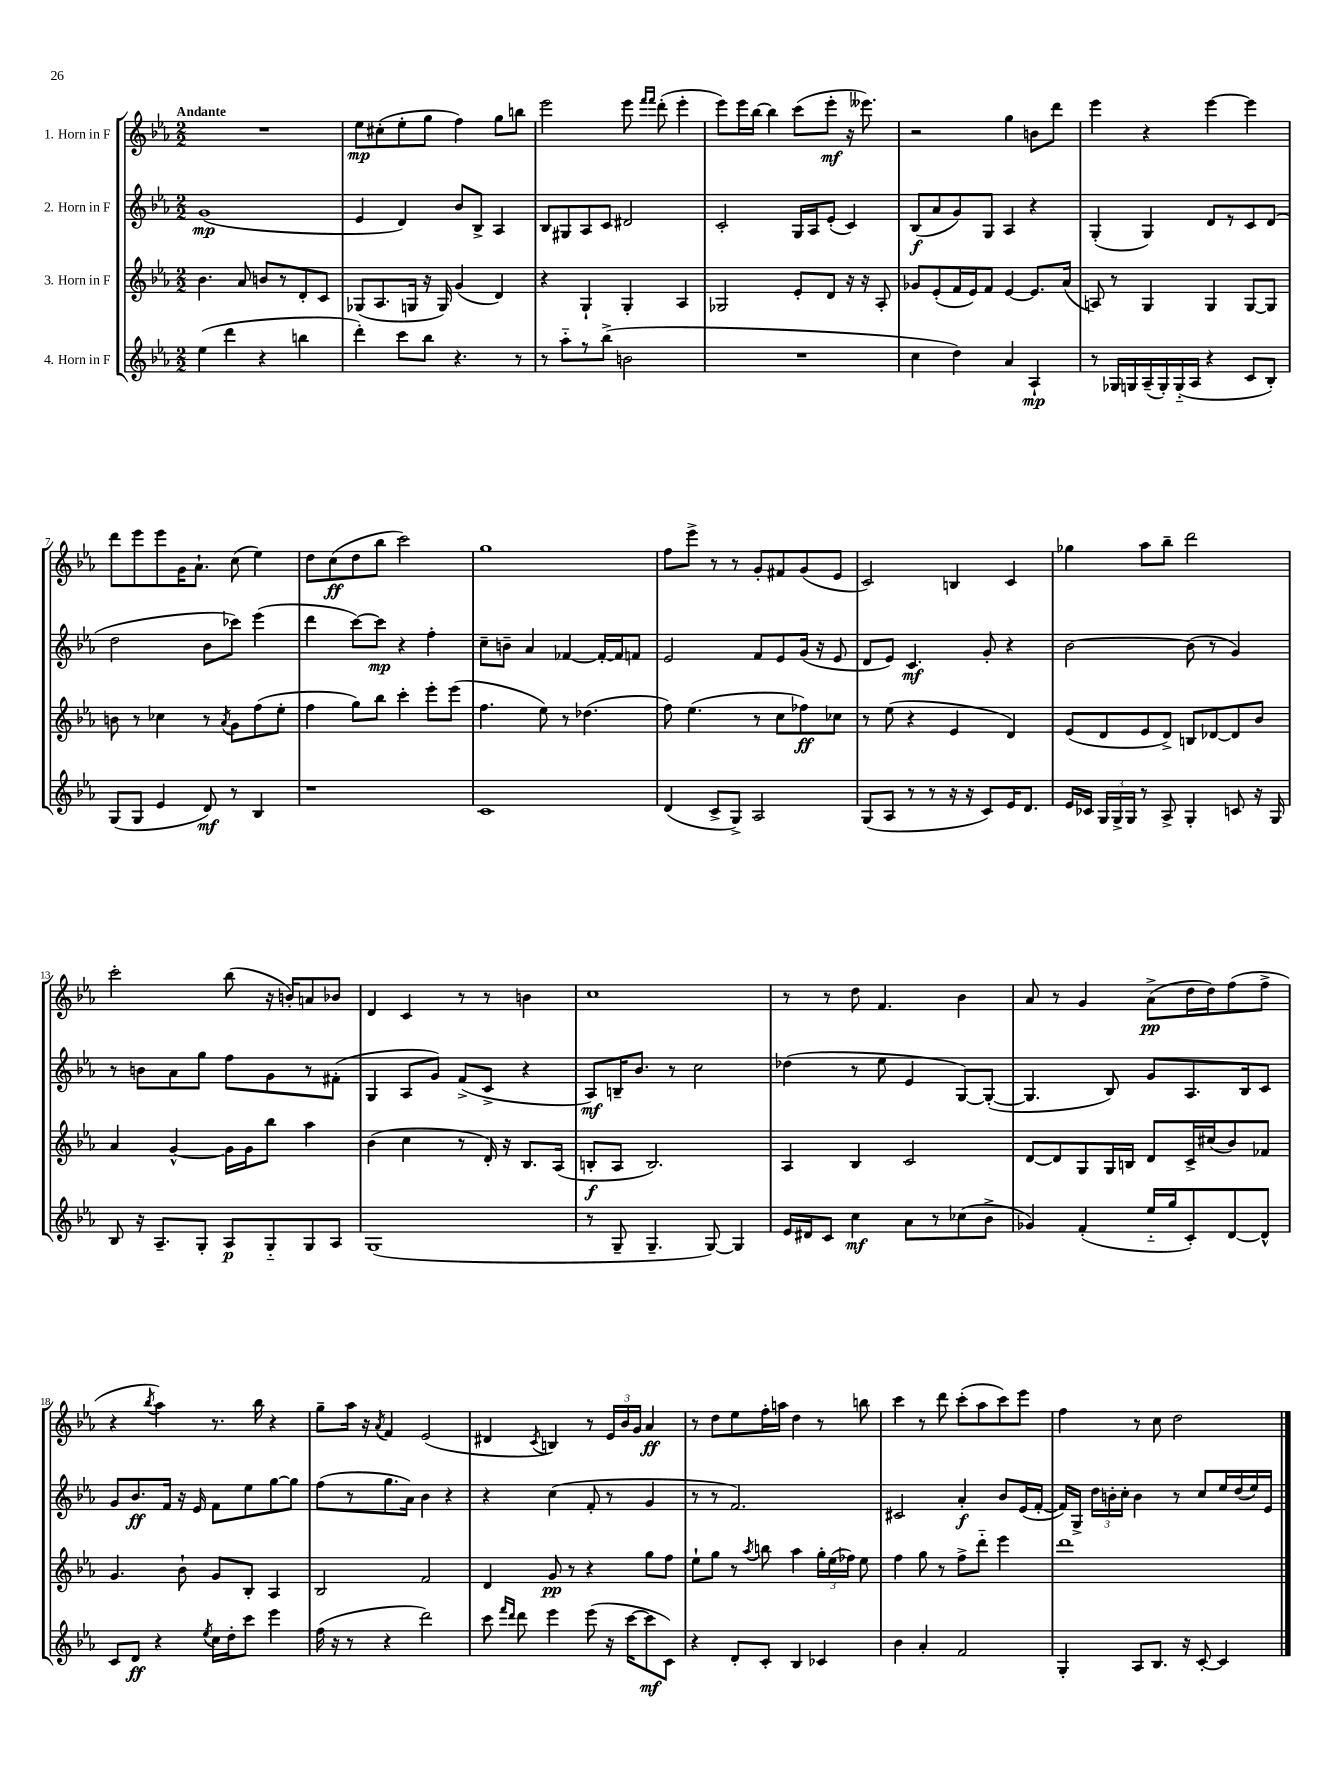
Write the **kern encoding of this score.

**kern	**kern	**kern	**kern
*staff4	*staff3	*staff2	*staff1
*clefG2	*clefG2	*clefG2	*clefG2
*k[b-e-a-]	*k[b-e-a-]	*k[b-e-a-]	*k[b-e-a-]
*M2/2	*M2/2	*M2/2	*M2/2
(4ee-	4.b-	(1g	1r
4ddd	.	.	.
.	8a-	.	.
4r	8b	.	.
.	8r	.	.
4bb	8d'	.	.
.	8c	.	.
=	=	=	=
4ddd')	(8G-	4e-	8ee-
.	8.A-	.	(8cc#'
8ccc	.	4d)	8ee-'
.	16G	.	.
8bb-	16r	.	8gg
.	16G)	.	.
4.r	(4g	8b-	4ff)
.	.	8B-^	.
.	4d)	4A-	8gg
8r	.	.	8bb
=	=	=	=
8r	4r	8B-	2eee-
8aa-'~	.	8G#	.
8r	4G`	8A-	.
(8bb-^	.	8c	.
2b	4G'	2d#	8eee-
.	.	.	16qqfff
.	.	.	16qqfff
.	.	.	(8ddd'
.	4A-	.	4eee-'
=	=	=	=
1r	2G-	2c'	8eee-)
.	.	.	16eee-
.	.	.	[16bb-
.	.	.	4bb-]
.	8e-'	16G	(8ccc
.	.	16A-	.
.	8d	(8e-'	8eee-'
.	16r	4c)	16r
.	16r	.	8.eee--)
.	8A-'	.	.
=	=	=	=
4cc	8g-	(8B-	2r
.	(8e-'	8a-	.
4dd)	16f	8g)	.
.	16e-)	.	.
.	8f	8G	.
4a-	[4e-	4A-	4gg
4A-`	8.e-]	4r	8b
.	.	.	8ddd
.	(16a-	.	.
=	=	=	=
8r	8A)	(4G'	4eee-
16G-	8r	.	.
16G	.	.	.
(16A-~	4G	4G)	4r
16G')	.	.	.
(16G'~	.	.	.
16A-	.	.	.
4r	4G	8d	[4eee-
.	.	8r	.
8c	[8G	8c	4eee-]
8B-')	8G]	(8d	.
=	=	=	=
(8G	8b	2dd	8ddd
8G	8r	.	8eee-
4e-	4cc-	.	8eee-
.	.	.	16g
.	.	.	8.a-`
8d)	8r	8b-	.
.	8qa-	.	.
8r	8g	8ccc-)	(8cc
4B-	(8ff	(4eee-	4ee-)
.	8ee-'	.	.
=	=	=	=
1r	4ff	4ddd	8dd
.	.	.	(8cc
.	8gg)	[8ccc)	8dd
.	8bb-	8ccc]	8bb-
.	4ccc'	4r	2ccc)
.	8eee-'	4ff'	.
.	(8eee-	.	.
=	=	=	=
1c	4.ff	8cc~	1gg
.	.	8b~	.
.	.	4a-	.
.	8ee-)	.	.
.	8r	[4f-	.
.	(4.dd-	.	.
.	.	16f-'_	.
.	.	16f-]	.
.	.	8f	.
=	=	=	=
(4d	8ff)	2e-	8ff
.	(4.ee-	.	8eee-^
8c^	.	.	8r
8G^)	.	.	8r
2A-	8r	8f	8g'
.	8cc	8e-	8f#
.	8ff-)	(16g	(8g
.	.	16r	.
.	8cc-	8e-	8e-
=	=	=	=
(8G	8r	8d	2c)
8A-	(8ee-	8e-)	.
8r	4r	4.c	.
8r	.	.	.
16r	4e-	.	4B
16r	.	.	.
8c)	.	8g'	.
16e-	4d)	4r	4c
8.d	.	.	.
=	=	=	=
16e-	(8e-	[2b-	4gg-
16c-	.	.	.
24G	8d	.	.
24G^	.	.	.
24G	.	.	.
8r	8e-	.	8aa-
8A-^	8d^)	.	8bb-~
4G'	8B	(8b-]	2ddd
.	[8d-	8r	.
8c	8d-]	4g)	.
16r	8b-	.	.
16G	.	.	.
=	=	=	=
8B-	4a-	8r	2ccc'
16r	.	8b	.
8.A-~	.	.	.
.	[4g^^	8a-	.
8G'	.	8gg	.
8A-	16g]	8ff	(8bb-
.	16g	.	.
8G'~	8bb-	8g	16r
.	.	.	16b')
8G	4aa-	8r	8a
8A-	.	(8f#'	8b-
=	=	=	=
(1G	(4b-	4G	4d
.	4cc	8A-	4c
.	.	8g)	.
.	8r	(8f^	8r
.	16d')	8c^	8r
.	16r	.	.
.	8.B-	4r	4b
.	(16A-	.	.
=	=	=	=
8r	8B'	8A-)	1cc
8G~	8A-	16B~	.
.	.	8.b-	.
4.G~	2.B)	.	.
.	.	8r	.
.	.	2cc	.
[8G)	.	.	.
4G]	.	.	.
=	=	=	=
16e-	4A-	(4dd-	8r
16d#	.	.	.
8c	.	.	8r
4cc	4B-	8r	8dd
.	.	8ee-	4.f
8a-	2c	4e-	.
8r	.	.	.
(8cc-	.	[8G)	4b-
8b-^	.	(8G'_	.
=	=	=	=
4g-)	[8d	4.G]	8a-
.	8d]	.	8r
(4f'	8G	.	4g
.	16G	8B-)	.
.	16B	.	.
16ee-'~	8d	8g	(8a-^
16gg	.	.	.
8c')	16c^	8.A-	16dd
.	(16cc#	.	16dd)
[8d	8b-)	.	(8ff
.	.	16B-	.
8d^^]	8f-	8c	8ff^
=	=	=	=
8c	4.g	8g	4r
8d	.	8.b-	.
.	.	.	8qbb-
4r	.	.	4aa-)
.	.	16f	.
.	8b-`	16r	.
.	.	16e-	.
8qee-	.	.	.
16cc	8g	8f	8.r
16dd'	.	.	.
8ccc	8B-'	8ee-	.
.	.	.	16bb-
4eee-	4A-	[8gg	4r
.	.	8gg]	.
=	=	=	=
(16ff	2B-	(8ff	8gg~
16r	.	.	.
8r	.	8r	16aa-
.	.	.	16r
.	.	.	8qa-
4r	.	8.gg	4f
.	.	16a-)	.
2ddd)	2f	4b-	(2e-
.	.	4r	.
=	=	=	=
8ccc	4d	4r	4d#
16qqfff	.	.	.
16qqddd	.	.	.
8ddd	.	.	.
.	.	.	8qc
4eee-	8g	(4cc	4B)
.	8r	.	.
(8eee-	4r	8f'	8r
16r	.	8r	24e-
.	.	.	24b-
[16ccc	.	.	.
.	.	.	24g
8ccc]	8gg	4g	4a-
8c)	8ff	.	.
=	=	=	=
4r	8ee-`	8r	8r
.	8gg	8r	8dd
8d'	8r	2.f)	8ee-
.	8qaa-	.	.
8c'	8bb	.	16ff'
.	.	.	16aa
4B-	4aa-	.	4dd
4c-	24gg'	.	8r
.	(24ee-	.	.
.	24ff-)	.	.
.	8ee-	.	8bb
=	=	=	=
4b-	4ff	2c#	4ccc
4a-'	8gg	.	8r
.	8r	.	8ddd
2f	8ff^	4a-'	(8ccc'
.	8ddd'~	.	8aa-
.	4eee-	8b-	8ccc)
.	.	(16e-	8eee-
.	.	[16f'	.
=	=	=	=
4G'	1ddd	16f])	4ff
.	.	16G^	.
.	.	24dd	.
.	.	24b'	.
.	.	24cc'	.
8A-	.	4b	8r
8.B-	.	.	8cc
.	.	8r	2dd
16r	.	.	.
[8c'	.	8cc	.
4c]	.	16ee-	.
.	.	(16dd	.
.	.	16ee-)	.
.	.	16e-	.
==	==	==	==
*-	*-	*-	*-
